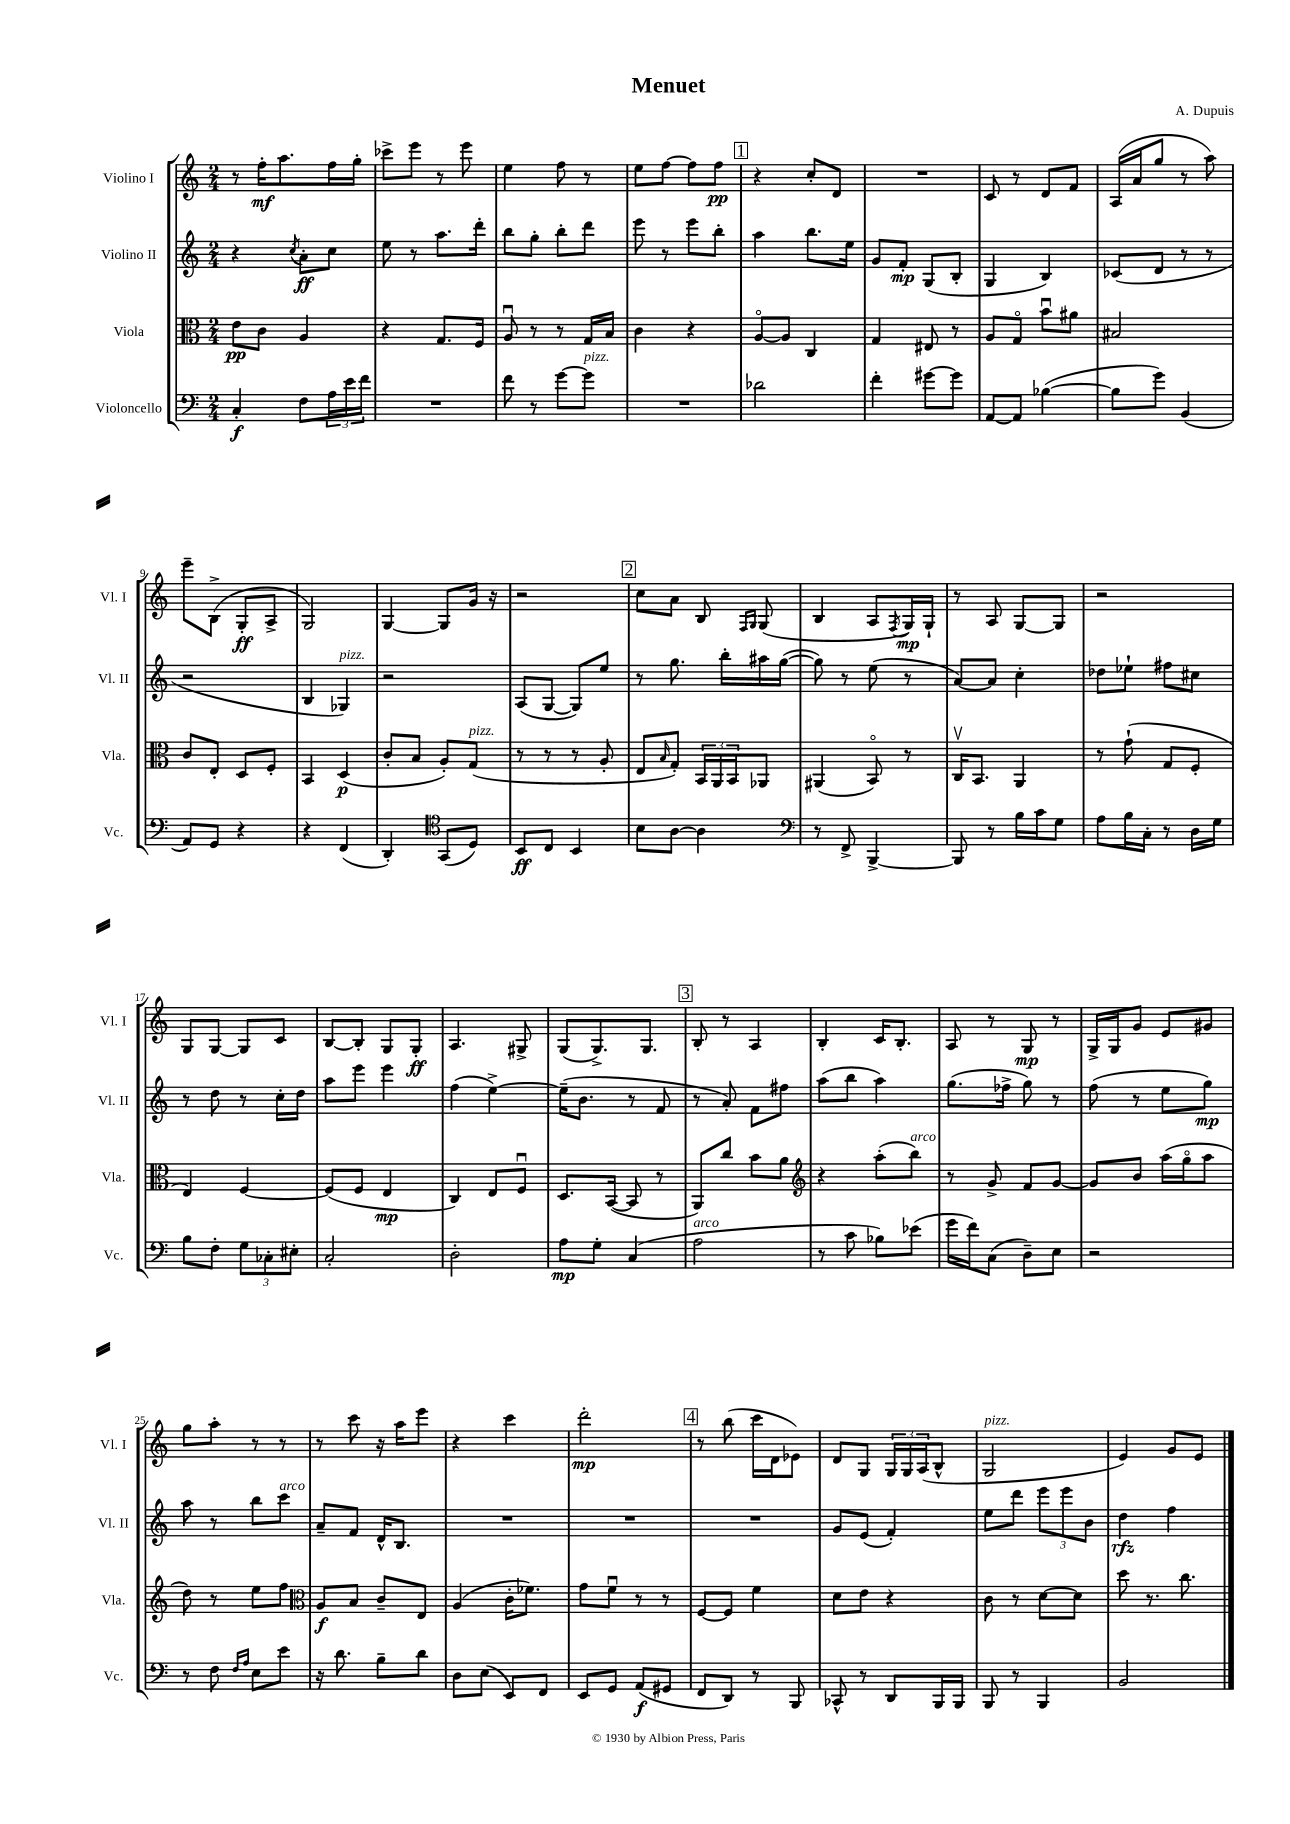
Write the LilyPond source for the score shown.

\header { title = "Menuet" composer = "A. Dupuis" }
<<
\new StaffGroup <<
\new Staff = "s0" \with { instrumentName = "Violino I" shortInstrumentName = "Vl. I" } {
    \clef treble \key c \major \numericTimeSignature \time 2/4
    r8 f''16-.\mf a''8. f''16 g''16-. |
    ces'''8-> e'''8 r8 e'''8 |
    e''4 f''8 r8 |
    e''8 f''8~ f''8 f''8\pp |
    \mark \markup { \box "1" } r4 c''8-. d'8 |
    R2 |
    c'8 r8 d'8 f'8 |
    a16( a'16 g''8 r8 a''8) |
    e'''8-- b8->( g8-.\ff a8-> |
    g2) |
    g4~ g8 g'16 r16 |
    r2 |
    \mark \markup { \box "2" } c''8 a'8 b8 \grace { f16 g16 } g8( |
    b4 a8 \acciaccatura { f8 } g16\mp) g16-! |
    r8 a8 g8~ g8 |
    r2 |
    g8 g8~ g8 c'8 |
    b8~ b8-. g8 g8-.\ff |
    a4. gis8-> |
    g8( g8.->) g8. |
    \mark \markup { \box "3" } b8-. r8 a4 |
    b4-. c'16 b8.-. |
    a8 r8 g8\mp r8 |
    g16-> g16 g'8 e'8 gis'8 |
    g''8 a''8-. r8 r8 |
    r8 c'''8 r16 a''16 e'''8 |
    r4 c'''4 |
    d'''2-.\mp |
    \mark \markup { \box "4" } r8 b''8( c'''16 d'16 ees'8) |
    d'8 g8 \tuplet 3/2 { g16 g16 a16( } b8-^ |
    g2^\markup { \italic "pizz." } |
    e'4) g'8 e'8 \bar "|." |
}
\new Staff = "s1" \with { instrumentName = "Violino II" shortInstrumentName = "Vl. II" } {
    \clef treble \key c \major \numericTimeSignature \time 2/4
    r4 \acciaccatura { c''8 } a'8-.\ff c''8 |
    e''8 r8 a''8. d'''16-. |
    b''8 g''8-. b''8-. d'''8 |
    e'''8 r8 e'''8 b''8-. |
    \mark \markup { \box "1" } a''4 b''8. e''16 |
    g'8 f'8-.\mp g8( b8-. |
    g4 b4) |
    ces'8( d'8 r8 r8 |
    r2 |
    b4 ges4^\markup { \italic "pizz." }) |
    r2 |
    a8( g8~ g8) e''8 |
    \mark \markup { \box "2" } r8 g''8. b''16-. ais''16 g''16~( |
    g''8) r8 e''8( r8 |
    a'8~) a'8 c''4-. |
    des''8 ees''8-! fis''8 cis''8 |
    r8 d''8 r8 c''16-. d''16 |
    a''8 e'''8 e'''4 |
    f''4( e''4~->) |
    e''16--( b'8. r8 f'8 |
    \mark \markup { \box "3" } r8 a'8-.) f'8 fis''8 |
    a''8( b''8 a''4) |
    g''8.( fes''16-> g''8) r8 |
    f''8( r8 e''8 g''8\mp) |
    a''8 r8 b''8 c'''8^\markup { \italic "arco" } |
    a'8-- f'8 d'16-^ b8. |
    R2 |
    R2 |
    \mark \markup { \box "4" } R2 |
    g'8 e'8( f'4-.) |
    e''8 d'''8 \tuplet 3/2 { e'''8 e'''8 b'8 } |
    d''4\rfz f''4 \bar "|." |
}
\new Staff = "s2" \with { instrumentName = "Viola" shortInstrumentName = "Vla." } {
    \clef alto \key c \major \numericTimeSignature \time 2/4
    e'8\pp c'8 a4 |
    r4 g8. f16 |
    a8\downbow r8 r8 g16 b16 |
    c'4 r4 |
    \mark \markup { \box "1" } a8~\flageolet a8 c4 |
    g4 eis8 r8 |
    a8 g8\flageolet b'8\downbow ais'8 |
    bis2 |
    c'8 e8-. d8 f8-. |
    b,4 d4\p( |
    c'8-. b8 a8-.) g8^\markup { \italic "pizz." }( |
    r8 r8 r8 a8-. |
    \mark \markup { \box "2" } e8 \grace { b16 } g8-.) \tuplet 3/2 { b,16 a,16 b,16 } aes,8 |
    ais,4( b,8\flageolet) r8 |
    c16\upbow b,8. a,4 |
    r8 g'8-!( g8 f8-. |
    e4) f4~ |
    f8( f8 e4\mp |
    c4) e8 f8\downbow |
    d8. b,16~( b,8 r8 |
    \mark \markup { \box "3" } a,8) c''8 b'8 a'8 |
    \clef treble r4 a''8-.( b''8^\markup { \italic "arco" }) |
    r8 g'8-> f'8 g'8~ |
    g'8 b'8 a''16( g''16\flageolet a''8 |
    d''8) r8 e''8 f''8 |
    \clef alto a8\f b8 c'8-- e8 |
    a4( c'16-. fes'8.) |
    g'8 f'8\downbow r8 r8 |
    \mark \markup { \box "4" } f8~ f8 f'4 |
    d'8 e'8 r4 |
    c'8 r8 d'8~ d'8 |
    d''8 r8. c''8. \bar "|." |
}
\new Staff = "s3" \with { instrumentName = "Violoncello" shortInstrumentName = "Vc." } {
    \clef bass \key c \major \numericTimeSignature \time 2/4
    c4-.\f f8 \tuplet 3/2 { a16 e'16 f'16 } |
    R2 |
    f'8 r8 g'8~ g'8^\markup { \italic "pizz." } |
    R2 |
    \mark \markup { \box "1" } des'2 |
    f'4-. gis'8~ gis'8 |
    a,8~ a,8 bes4~( |
    bes8 g'8) b,4( |
    a,8) g,8 r4 |
    r4 f,4( |
    d,4-.) \clef tenor g,8( d8) |
    b,8\ff c8 b,4 |
    \mark \markup { \box "2" } b8 a8~ a4 |
    \clef bass r8 f,8-> b,,4~-> |
    b,,8 r8 b16 c'16 g8 |
    a8 b16 c16-. r8 d16 g16 |
    b8 f8-. \tuplet 3/2 { g8 ces8-. eis8-. } |
    c2-. |
    d2-. |
    a8\mp g8-. c4( |
    \mark \markup { \box "3" } a2^\markup { \italic "arco" } |
    r8 c'8 bes8) ees'8( |
    g'16 f'16) c8( d8--) e8 |
    r2 |
    r8 f8 \grace { f16 a16 } e8 e'8 |
    r16 d'8. b8-- d'8 |
    d8 e8( e,8) f,8 |
    e,8 g,8 a,8\f( gis,8 |
    \mark \markup { \box "4" } f,8 d,8) r8 b,,8 |
    ces,8-^ r8 d,8 b,,16 b,,16 |
    b,,8 r8 b,,4 |
    b,2 \bar "|." |
}
>>
>>
